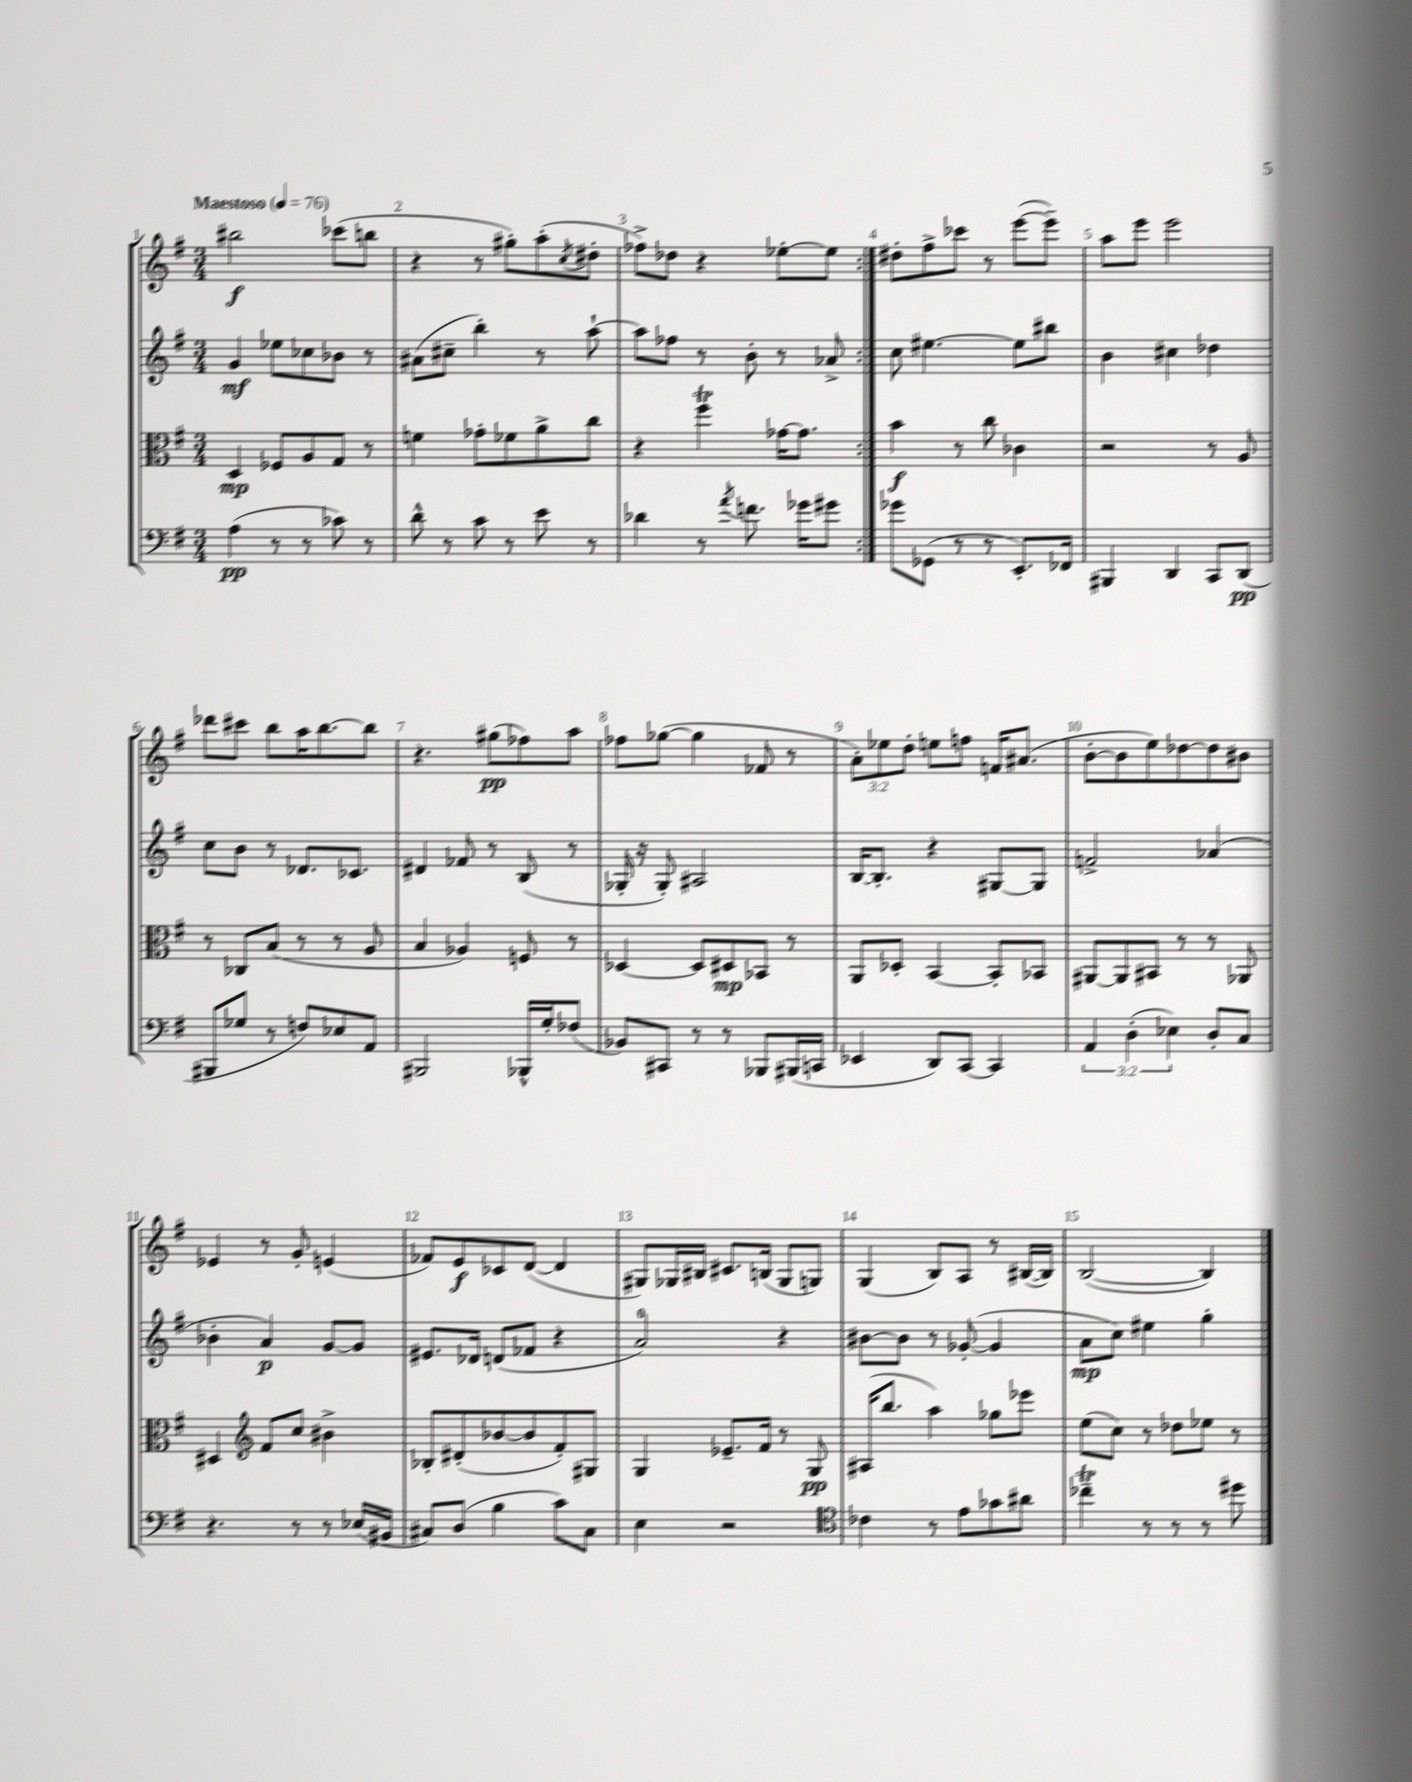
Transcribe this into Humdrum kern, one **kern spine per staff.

**kern	**kern	**kern	**kern
*staff4	*staff3	*staff2	*staff1
*clefF4	*clefC3	*clefG2	*clefG2
*k[f#]	*k[f#]	*k[f#]	*k[f#]
*M3/4	*M3/4	*M3/4	*M3/4
*MM76	*MM76	*MM76	*MM76
(4A	4D	4g	2bb#
8r	8F-	8ee-	.
8r	8A	8cc-	.
8c-)	8G	8b-	(8ccc-
8r	8r	8r	8bb
=	=	=	=
8d^^	4f	(8a#	4r
8r	.	8cc#~	.
8c	8g-'	4bb')	8r
8r	8f-	.	8gg#')
8e	8a^	8r	(8aa'
.	.	.	8qcc
8r	8cc	[8aa`	8dd#'
=	=	=	=
4d-	4r	8aa]	8ff-^)
.	.	8ff-	8dd-
8r	4ff#	8r	4r
8qa	.	.	.
8.f	.	8b'	.
.	[16g-	8r	[8ee-'
16g-	8.g-]	.	.
8g#	.	8a-^	8ee-]
=:|!	=:|!	=:|!	=:|!
8g-	4b	8cc	8dd#'
(8GG-	.	[4.ee#	8ff#^
8r	8r	.	8ccc-
8r	8cc	.	8r
8.EE')	4c-	8ee#]	([8eee
.	.	8bb#	8eee~])
16FF-	.	.	.
=	=	=	=
4BBB#	2r	4b	8aa
.	.	.	8eee
4DD	.	4cc#	2eee
8CC	8r	4dd-	.
(8DD	8A	.	.
=	=	=	=
8BBB#	8r	8cc	8ddd-
8G-	8C-	8b	8ccc#
8r	(8B	8r	8bb
8F)	8r	8.d-	16aa
.	.	.	[8.bb
8E-	8r	.	.
.	.	8.c-	.
8AA	8A	.	8bb]
=	=	=	=
2BBB#	4B	4d#	4.r
.	4A-)	8f-	.
.	.	8r	(8gg#
16BBB-^^	8F	(8B	8ff-)
16G'	.	.	.
(8F-	8r	8r	8aa
=	=	=	=
8BB-)	[4D-	16G-'	8ff-
.	.	16r	.
8CC#	.	8G-')	([8gg-
8r	8D-]	2A#	4gg-]
8r	8D#	.	.
8BBB-	8BB-	.	8f-
(16BBB#	8r	.	8r
16CC	.	.	.
=	=	=	=
4EE-	8AA	[16B	12a')
.	.	8.B']	.
.	.	.	12ee-
.	8D-'	.	.
.	.	.	12dd'
8DD)	[4BB	4r	8ee
[8CC	.	.	8ff
4CC]	8BB']	[8G#	16f
.	.	.	(8.a#
.	8BB-	8G#]	.
=	=	=	=
6AA	[8AA#	2f^	[8b'
.	8AA#]	.	8b]
(6D'	.	.	.
.	8BB#	.	8ee)
6E-)	.	.	.
.	8r	.	[8dd-
8D'	8r	(4a-	8dd-]
8C	8AA-	.	8b#
=	=	=	=
4.r	4D#	4b-'	4e-
*	*clefG2	*	*
.	8f#	4a)	8r
8r	8cc	.	8g'
8r	4b#^	[8g	(4e
(16E-	.	8g]	.
16BB#	.	.	.
=	=	=	=
8C#)	8B-'	8.e#	8f-)
(8D	(8d#'	.	8e
.	.	16d-	.
4B	[8b-	(8d	8c-
.	8b-]	8f-	([8d
8c)	8f#')	4r	4d]
8C#	8G#	.	.
=	=	=	=
4E	4G	2a)	8G#)
.	.	.	16G-
.	.	.	16B#
2r	8.e-~	.	8.c#
.	16f#	.	(16B
.	8r	4r	8G-
.	8G	.	8G)
=	=	=	=
*clefC4	*	*	*
4c-	(16A#	[8b#	(4G
.	8.bb	.	.
.	.	8b#]	.
8r	4aa)	8r	8B)
8e	.	([8g-'	8A
8g-	8gg-	4g-]	8r
8a#	8eee-	.	([16B#
.	.	.	16B#])
=	=	=	=
4cc-~	(8ee	8a	([2B
.	8cc)	8cc)	.
8r	8r	4ee#	.
8r	8dd-	.	.
8r	8ee-	4gg'	4B])
8dd#	8r	.	.
==	==	==	==
*-	*-	*-	*-
